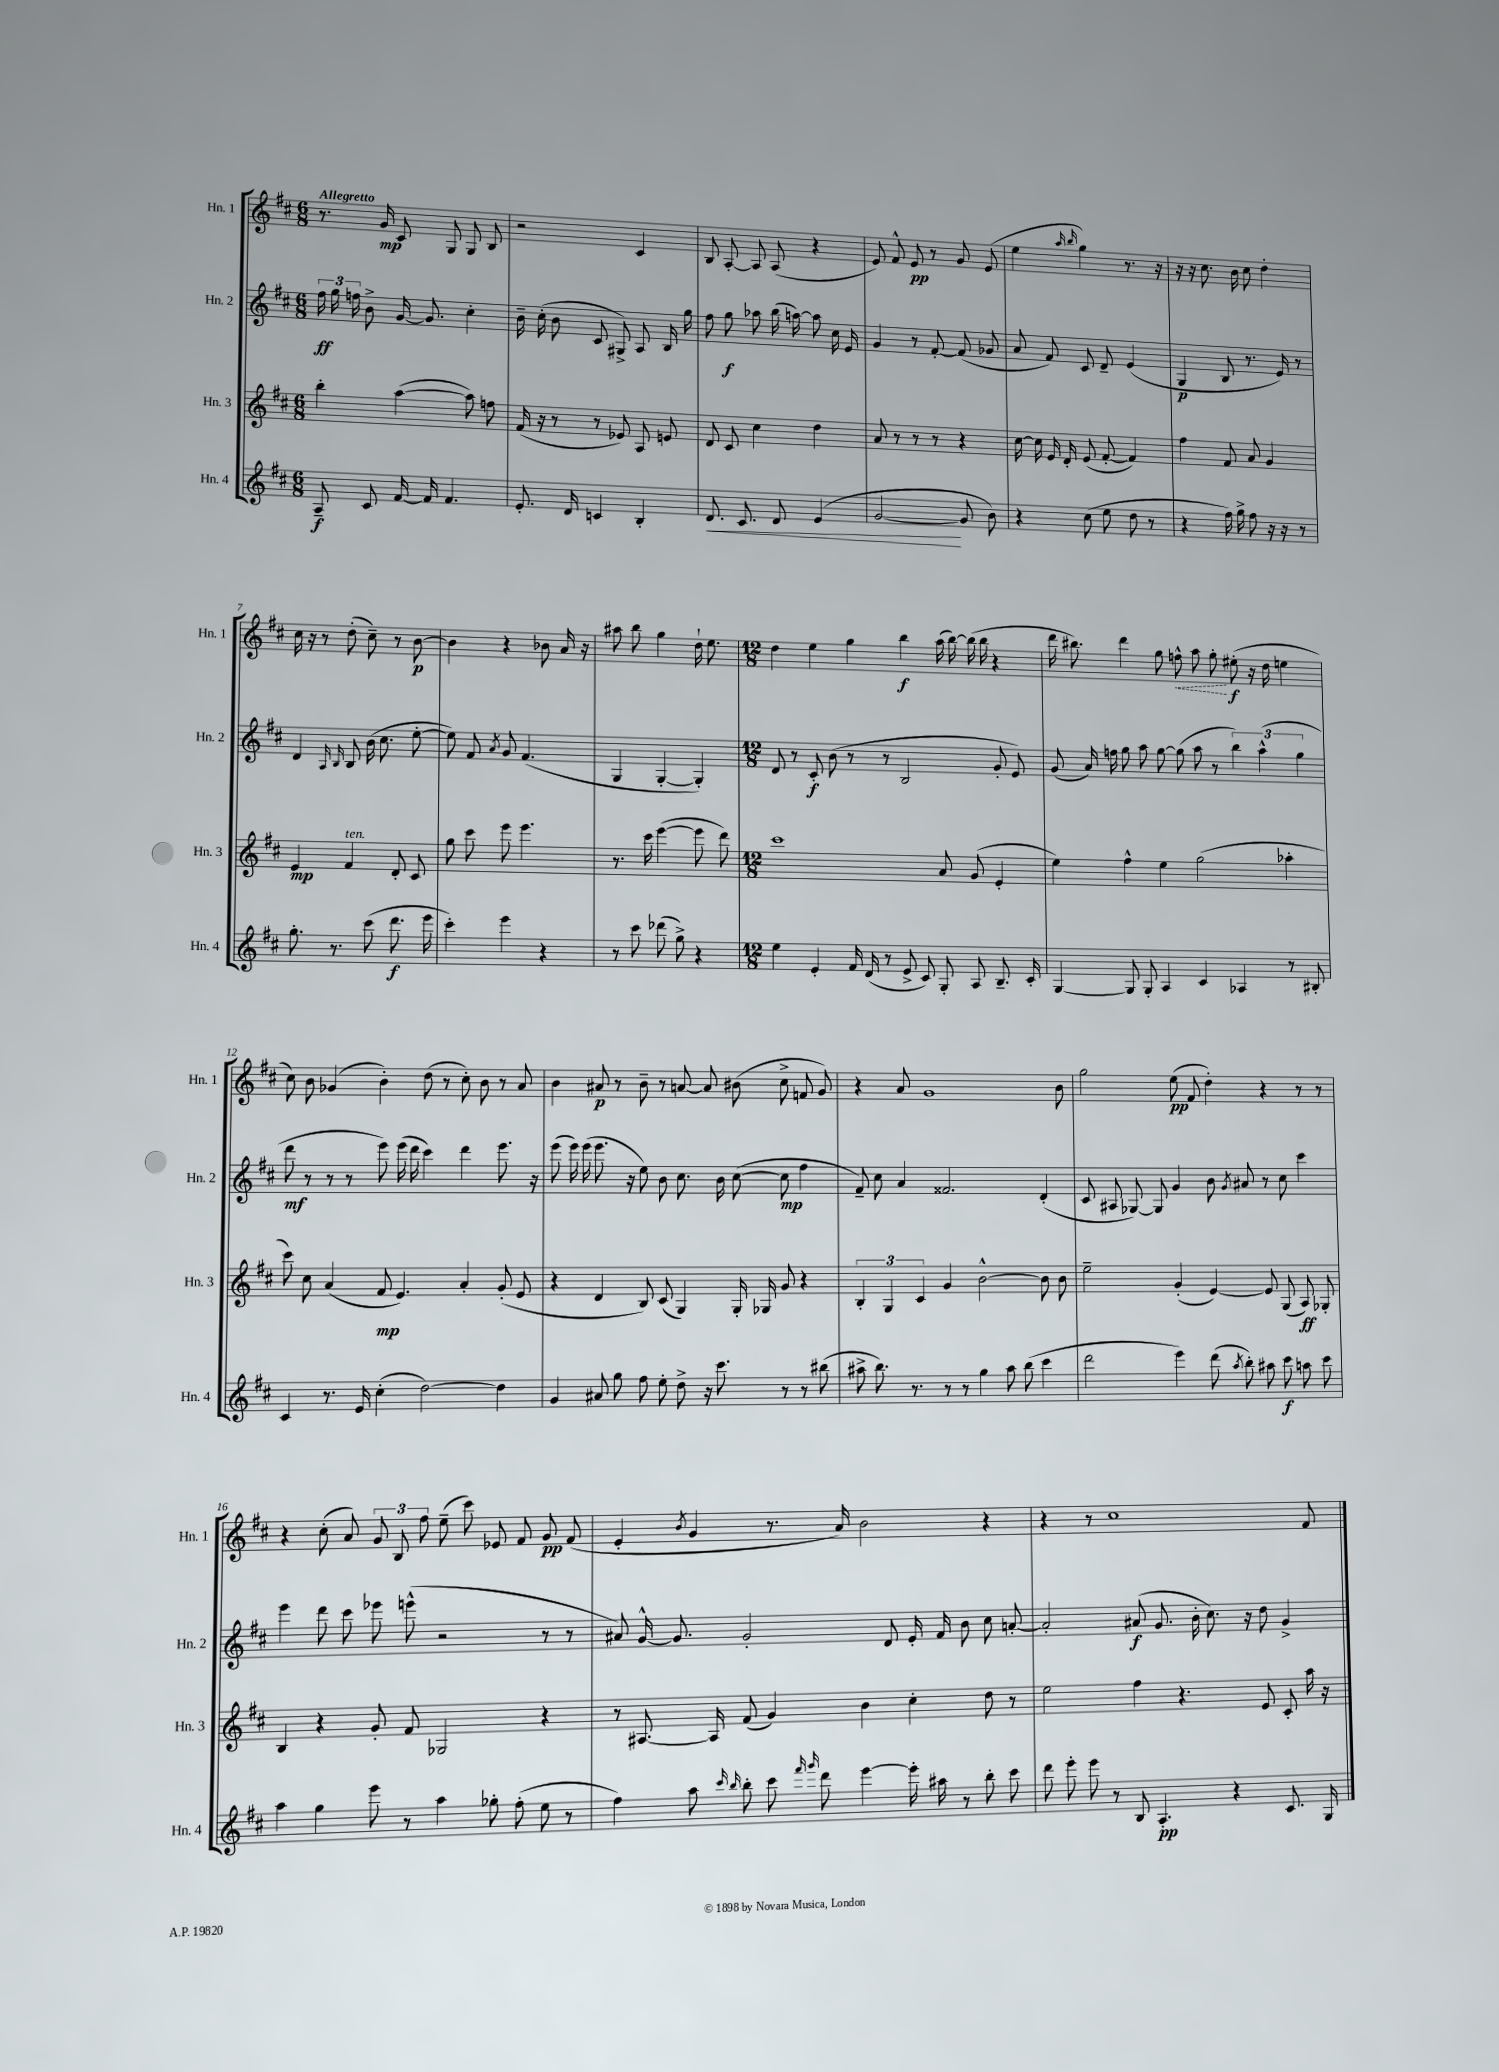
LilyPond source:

<<
\new StaffGroup <<
\new Staff = "s0" \with { instrumentName = "Hn. 1" shortInstrumentName = "Hn. 1" } {
    \clef treble \key d \major \numericTimeSignature \time 6/8 \tempo "Allegretto"
    \autoBeamOff r8. g'16\mp cis'8 g8 g8 b8 |
    r2 cis'4 |
    b8 a8~-. a8 a8( r4 |
    e'8) fis'8-^ e'8\pp r8 g'8 e'8( |
    e''4 \grace { a''16 b''16 } g''4) r8. r16 |
    r16 r16 cis''8. b'16 cis''8 d''4-. |
    cis''16 r16 r8 d''8-.( cis''8--) r8 b'8~\p |
    b'4 r4 bes'8 a'16 r16 |
    ais''8 b''8 g''4 d''16-! e''8. |
    \numericTimeSignature \time 12/8 d''4 e''4 g''4 b''4\f a''16( b''16~) b''16( b''16 r4 |
    d'''16 bis''8.) d'''4 g''8 \once \override Hairpin.style = #'dashed-line f''8-^\< a''8 g''8-.\! eis''8-.\f( r16 d''16 e''4 |
    cis''8) b'8 ges'4( b'4-.) d''8( r8 cis''8-.) b'8 r8 a'8 |
    b'4 ais'8\p r8 b'8-- r8 a'8~ a'8 bis'8( cis''8-> f'8 g'8) |
    r4 a'8 g'1 b'8 |
    g''2 e''8\pp( fis'8 d''4-.) r4 r8 r8 |
    r4 cis''8-.( a'8) \tuplet 3/2 { g'8 b8 fis''8 } e''8--( cis'''8) ees'8 fis'8 g'8\pp fis'8( |
    e'4-. \acciaccatura { b'8 } g'4 r8. a'16) b'2 r4 |
    r4 r8 cis''1 fis'8 \bar "|." |
}
\new Staff = "s1" \with { instrumentName = "Hn. 2" shortInstrumentName = "Hn. 2" } {
    \clef treble \key d \major \numericTimeSignature \time 6/8
    \autoBeamOff \tuplet 3/2 { fis''16\ff g''16 f''16 } b'8-> g'16~ g'8. cis''4-. |
    b'16-- cis''16-.( b'8 cis'8 gis8->) a8 b16 g''16 |
    fis''8 g''8\f aes''8 b''16( a''16~) a''8 cis''16 e'16 |
    g'4 r8 fis'8~-. fis'8( ges'8 |
    a'8 fis'8) cis'8 d'8-- e'4( |
    g4\p b8 r8. e'16) r8 |
    d'4 \grace { a16 b16 } b8 b'16( cis''8. e''8~-. |
    e''8) fis'8 \acciaccatura { a'8 } g'8 fis'4.( |
    g4 g4~-. g4-.) |
    \numericTimeSignature \time 12/8 d'8 r8 cis'8-.\f b'8( r8 r8 b2 g'8-. e'8) |
    g'8( a'16) f''16 g''8 a''8 g''8~ g''8( a''8 r8 \tuplet 3/2 { b''4) a''4-^( g''4 } |
    d'''8\mf r8 r8 r8 e'''8) e'''16( d'''16 cis'''4) d'''4 e'''8. r16 |
    e'''8( e'''16) e'''16( e'''8. r16 e''8) b'8 cis''8. b'16 cis''8~( cis''8\mp fis''4 |
    fis'8--) cis''8 a'4 fisis'2. d'4-.( |
    cis'8 ais8 ges8~) ges8 g'4 b'8 \acciaccatura { g'8 } ais'8 r8 cis''8 cis'''4 |
    e'''4 d'''8 cis'''8 ees'''8 e'''8-^( r2 r8 r8 |
    ais'8) g'16~-^ g'8. g'2-. d'8 e'16-. fis'16 b'8 cis''8 a'8~-. |
    a'2-. ais'8\f( g'8. b'16-. cis''8.) r16 d''8 g'4-> \bar "|." |
}
\new Staff = "s2" \with { instrumentName = "Hn. 3" shortInstrumentName = "Hn. 3" } {
    \clef treble \key d \major \numericTimeSignature \time 6/8
    \autoBeamOff b''4-. a''4~( a''8) f''8 |
    fis'16( r16 r8 r8 ees'8) a8 e'8 |
    d'8 cis'8 cis''4 d''4 |
    a'8 r8 r8 r8 r4 |
    cis''16~ cis''16 e'16 d'16-. e'8( fis'8~-. fis'4) |
    fis''4 fis'8 a'8 g'4 |
    e'4\mp fis'4^\markup { \italic "ten." } d'8-. cis'8 |
    g''8 cis'''8 e'''8 e'''4. |
    r8. cis'''16 e'''4~( e'''8 d'''8) |
    \numericTimeSignature \time 12/8 cis'''1 a'8 g'8( e'4-. |
    e''4) fis''4-^ e''4 g''2( aes''4-. |
    cis'''8) cis''8 a'4( fis'8\mp e'4.) a'4-. g'8-.( e'8 |
    r4 d'4 b8) cis'8( g4) g16-. ges16 g'8 r4 |
    \tuplet 3/2 { b4-. g4 cis'4 } g'4 b'2~-^ b'8 b'8 |
    e''2-- g'4-.( e'4~) e'8 g8( a8\ff) ges8-. |
    b4 r4 g'8-. fis'8 ges2 r4 |
    r8 ais8.~ ais16 fis'8( g'4) b'4 cis''4-. d''8 r8 |
    e''2 fis''4 r4. e'8 cis'8-. a''16 r16 \bar "|." |
}
\new Staff = "s3" \with { instrumentName = "Hn. 4" shortInstrumentName = "Hn. 4" } {
    \clef treble \key d \major \numericTimeSignature \time 6/8
    \autoBeamOff a8--\f cis'8 fis'16~ fis'16 fis'4. |
    e'8.-. d'16 c'4 b4-. |
    d'8.\< cis'8. d'8 e'4( |
    g'2~\! g'8 b'8) |
    r4 cis''8( e''8 d''8 r8 |
    r4 fis''16) g''16-> fis''8 r16 r16 r8 |
    g''8.-. r8. cis'''8( d'''8.\f e'''16 |
    cis'''4-.) e'''4 r4 |
    r8 cis'''8 des'''8( g''8->) r4 |
    \numericTimeSignature \time 12/8 e''4 e'4-. fis'16 d'16( r8 e'8-> cis'8) g8-. a8 b8.-- cis'16-. |
    g4~ g8 g8-. a4 cis'4 aes4 r8 bis8-. |
    cis'4 r8. e'16 cis''4-.( d''2~) d''4 |
    g'4 ais'8 g''8 fis''8 e''8-. d''8-> r16 cis'''8. r8 r8 bis''8( |
    ais''8-> b''8.) r8. r8 r8 g''4 ais''8 b''8( cis'''4 |
    d'''2 e'''4) d'''8( \acciaccatura { a''8 } b''8-.) ais''8 cis'''8\f a''8 cis'''8 |
    a''4 g''4 e'''8 r8 a''4 ges''8-. fis''8-.( e''8 r8 |
    fis''4) a''8 \grace { cis'''16 b''16 } b''8-. cis'''8 \grace { fis'''16 g'''16 } d'''8 e'''4~ e'''16-. ais''16 r8 b''8-. cis'''8 |
    d'''8 e'''8-. e'''8 r8 b8 a4.-.\pp r4 cis'8. g16 \bar "|." |
}
>>
>>
